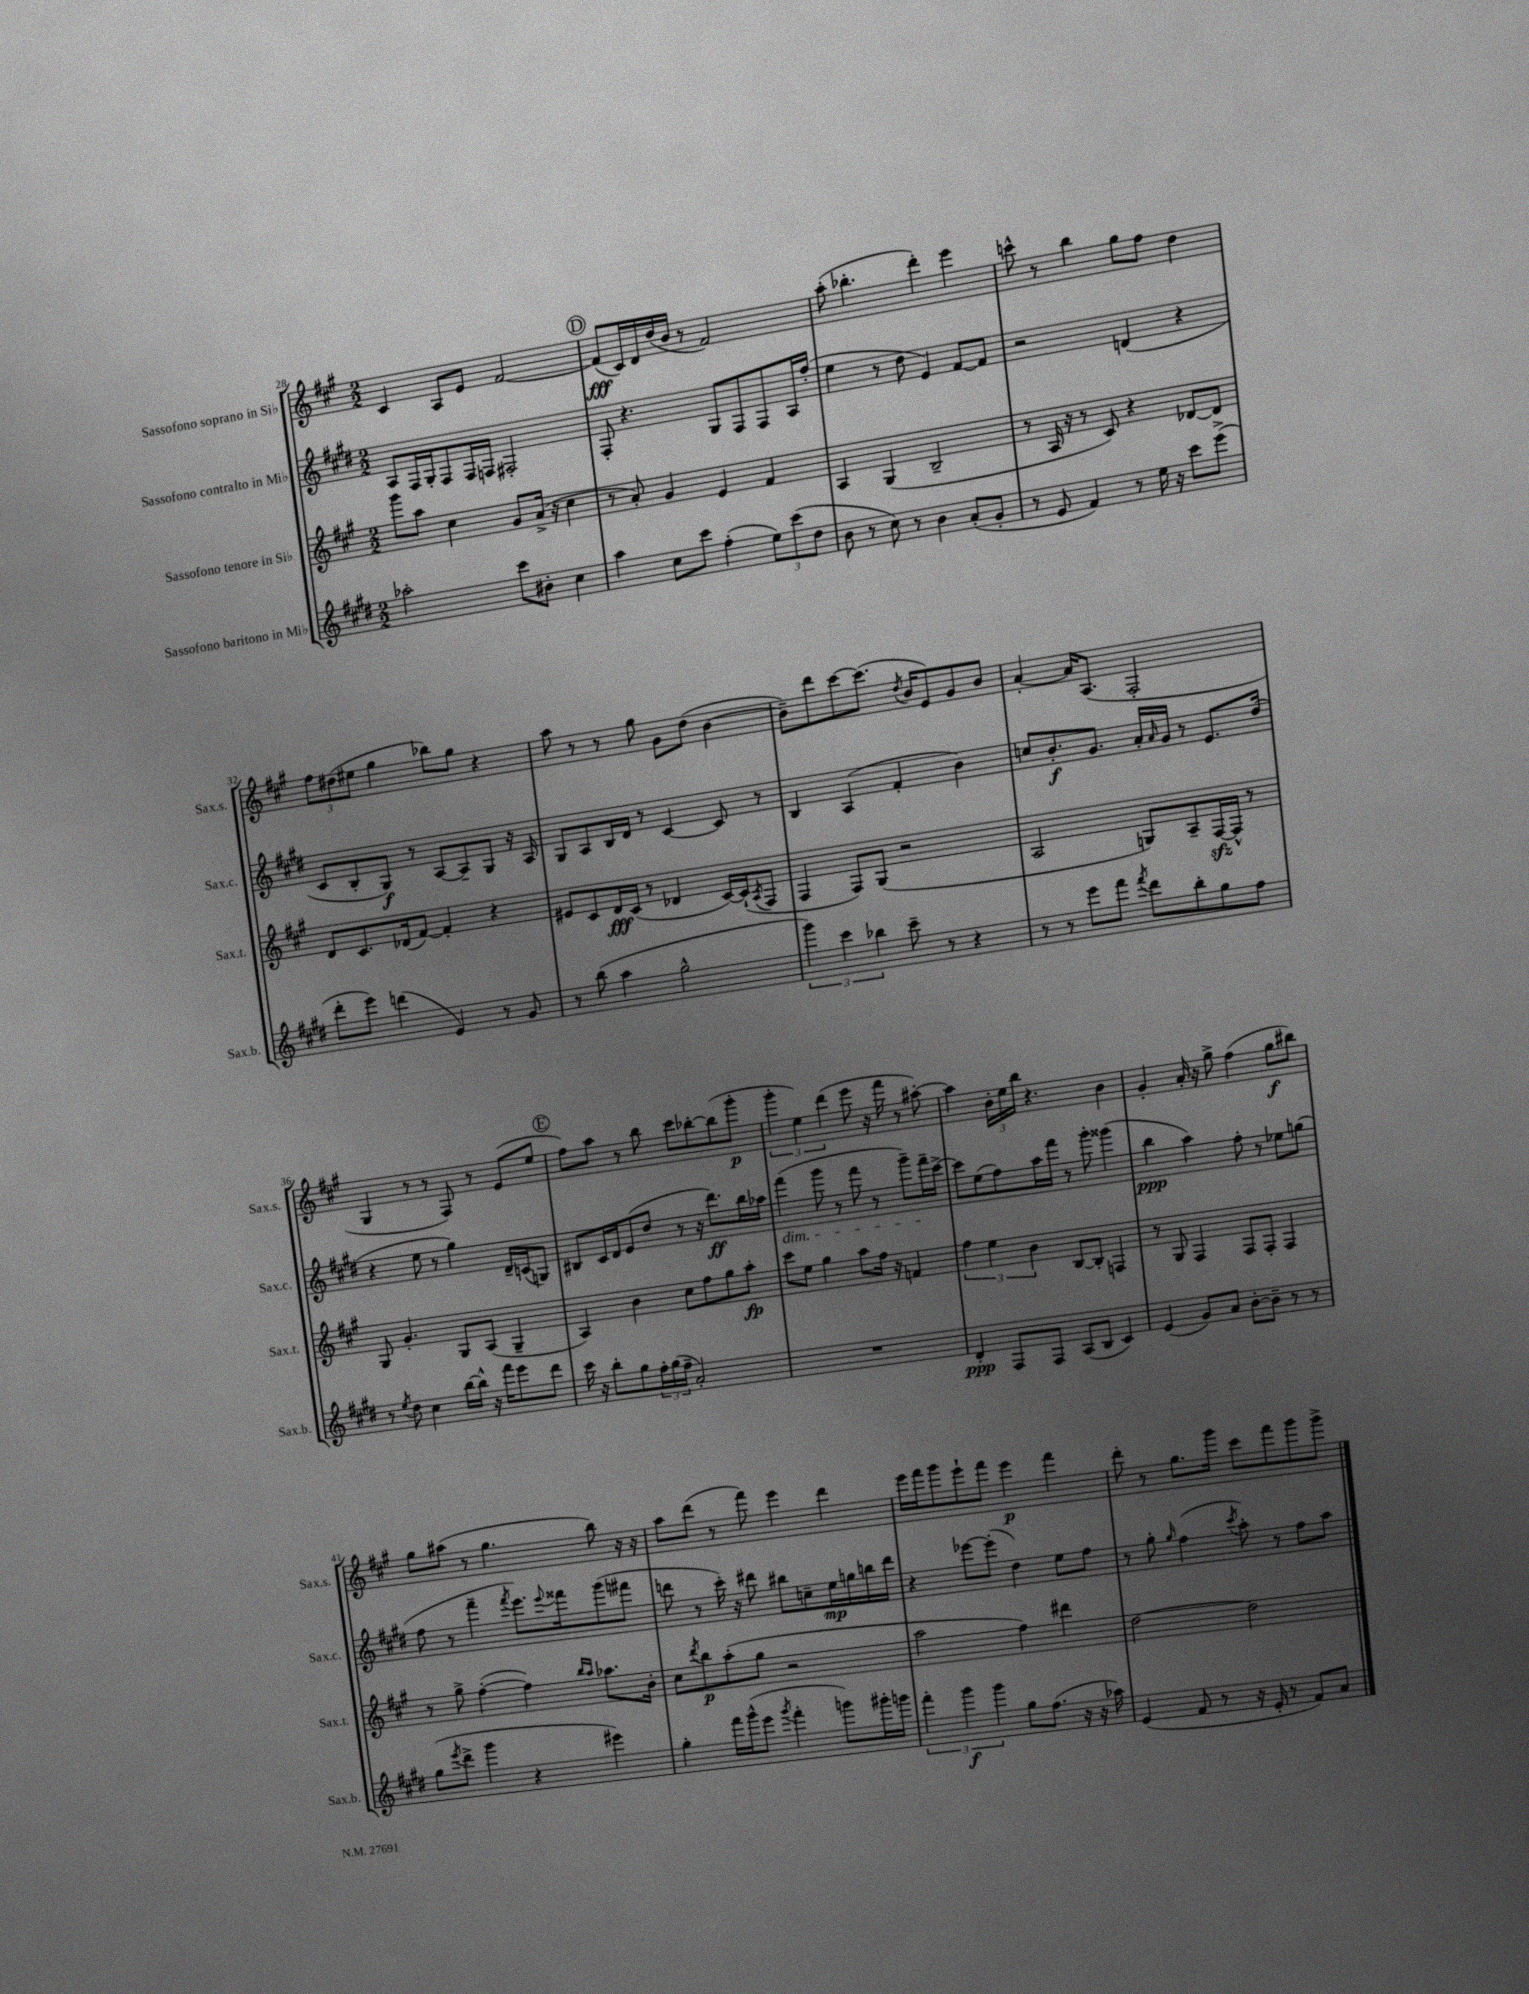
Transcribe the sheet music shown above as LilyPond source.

<<
\new StaffGroup <<
\new Staff = "s0" \with { instrumentName = "Sassofono soprano in Sib" shortInstrumentName = "Sax.s." } {
    \clef treble \key a \major \numericTimeSignature \time 2/2
    cis'4 a8 e'8 fis'2~ |
    \mark \markup { \circle "D" } fis'8\fff( cis'16) d'16 d''16( b'16 r8 fis'2) |
    a''8-.( bes''4.-. d'''4-.) e'''4 |
    c'''8-^ r8 b''4 gis''8 fis''8 d''4 |
    \tuplet 3/2 { fis''8 dis''8( eis''8 } gis''4 bes''8) gis''8 r4 |
    a''8 r8 r8 gis''8 gis'8 d''8( b'4~ |
    b'8--) d'''8 cis'''8~ cis'''8.( \acciaccatura { d''8 } b'16 e'8) gis'8 b'8 |
    a'4~-. a'16 a8.( fis2-. |
    gis4 r8 r8 fis8) r8 e'8( e''8 |
    \mark \markup { \circle "E" } fis''8) a''8 r8 b''8 cis'''8 bes''8~-. bes''8( gis'''8-.\p |
    \tuplet 3/2 { gis'''4-. e''4) d'''4( } e'''8 r16 fis'''16 r8 ais''8~-.) |
    ais''4 \tuplet 3/2 { b'16-. e''16 b''16 } r4. b'4 |
    gis'4-. a'16-. r16 gis''8-> fis''4( gis''8\f bis''8) |
    gis''8 ais''8( r8 gis''4. b''8) r16 r16 |
    a''8 d'''8( r8 fis'''8) e'''4 d'''4 |
    e'''16 fis'''16 gis'''8 e'''8-! fis'''8 e'''4\p fis'''4 |
    d'''8-. r8 gis''8. gis'''16 cis'''8 fis'''8 gis'''8 gis'''8-> \bar "|." |
}
\new Staff = "s1" \with { instrumentName = "Sassofono contralto in Mib" shortInstrumentName = "Sax.c." } {
    \clef treble \key e \major \numericTimeSignature \time 2/2
    a8 fis16 gis16-. fis8 fis16 f16 fis2-. |
    \mark \markup { \circle "D" } fis8-. r4. gis8 fis8 fis8 a16 fis''16-.( |
    e''4 r8 dis''8 e'4) fis'8~ fis'8 |
    r2 d'4( r4 |
    cis'8 b8-. gis8\f) r8 a8~ a8-- gis8 r16 a16 |
    gis8 a8 b16 dis'16 r8 cis'4~ cis'8 r8 |
    b4 a4( fis'4-. b'4) |
    c''8 b'8.-.\f gis'8. a'16-. \grace { a'16 } gis'16 r8 e'8. dis''16( |
    r4 e''8 r8 gis''4) dis'16-- c'16( g8) |
    \mark \markup { \circle "E" } bis8 cis'16 dis'16 e'8( dis''8 r8 r16 dis'''8.\ff) b''16 aes''16 |
    fis'''4\dim( gis'''8 r8 fis'''8 r8 gis'''8--) fis'''16--\! cis'''16~-> |
    cis'''8 e''8( fis''8) a''16 fis'''16 r8 gis'''8-. gisis'''4( |
    b''4\ppp a''4) fis''8-. r8 ees''8 g''8( |
    fis''8 r8 fis'''4-- \acciaccatura { fis'''8 } e'''8.) \appoggiatura { e'''8 } fisis'''16 gis'''8( fis'''8 |
    d'''8 r8 cis'''16-.) r16 dis'''8 bis''8 c''8-- e''16\mp g''16 b''16 dis'''16 |
    r4 ees'''8~ ees'''8-.( dis''4) e''8 fis''8 |
    r8 gis''8-. \grace { gis''16 } fis''4( \acciaccatura { cis'''8 } a''8-.) r8 fis''8 a''8 \bar "|." |
}
\new Staff = "s2" \with { instrumentName = "Sassofono tenore in Sib" shortInstrumentName = "Sax.t." } {
    \clef treble \key a \major \numericTimeSignature \time 2/2
    gis'''8 a''8 cis''4 gis'8 a'16->( r16 cis''4 |
    \mark \markup { \circle "D" } r8 a'8-.) gis'4 e'4 fis'4 |
    a4 gis4( b2-- |
    r8 a16 r16 r8 cis'8) r4 des'8~ des'8 |
    d'8 cis'8. des'16( fis'8~) fis'4-. r4 |
    eis'8 cis'8 d'16\fff cis'16( r8 des'4 cis'16~) cis'16-!( \acciaccatura { a8 } fis8 |
    fis4 fis8) gis8( r2 |
    a2 g8) a8-- fis16~\sfz fis16-^ r8 |
    gis8 gis'4.-. gis8 a8( gis4-- |
    \mark \markup { \circle "E" } a4) b'4 cis''8 fis''8 gis''8 a''8-.\fp |
    cis'''8 e''8 gis''4 a''8 fis''16 r16 f'4 |
    \tuplet 3/2 { fis''4 e''4 b'4 } b8~ b8-. f4 |
    r8 gis8 fis4 fis8 fis8-. fis4 |
    r8 gis''8-> fis''4~-.( fis''4) \grace { b''16 a''16 } aes''8. b'16-. |
    cis''8 \acciaccatura { d'''8 } b''8\p a''8-.( gis''8 r2 |
    a''2 fis''4) dis'''4 |
    d''2~ d''2 \bar "|." |
}
\new Staff = "s3" \with { instrumentName = "Sassofono baritono in Mib" shortInstrumentName = "Sax.b." } {
    \clef treble \key e \major \numericTimeSignature \time 2/2
    aes''2-. cis'''8 bis'8-. cis''4 |
    \mark \markup { \circle "D" } a''4 cis''8 cis'''8 fis''4-.( \tuplet 3/2 { e''8) cis'''8( dis''8 } |
    b'8 r8 cis''8) r8 b'4 a'8-.( gis'8-. |
    r8 e'8 fis'4) r8 e''16 r16 cis'''8 e'''8->( |
    dis'''8-. e'''8) d'''4( e'4) r8 gis'8 |
    r8 b''8( a''4 gis''2-^ |
    \tuplet 3/2 { gis'''4) cis'''4 bes''4 } cis'''8-- r8 r4 |
    r8 r8 e'''8 fis'''8 \acciaccatura { fis'''8 } dis'''8 b''8-. gis''8 fis''8 |
    r8 \acciaccatura { e''8 } dis''8 cis''4 b''16~ b''16-^ r16 fis'''16 e'''8 dis'''8 |
    \mark \markup { \circle "E" } cis'''16 r16 b''8-. gis''8 \tuplet 3/2 { fis''16-. gis''16( fis''16-- } a'2-.) |
    R1 |
    dis'4-.\ppp fis8 fis8 a8( b8 cis'4) |
    e'4( gis'8) a'8 b'8~-. b'8-- r8 r8 |
    gis''8( \acciaccatura { e'''8 } dis'''8-> gis'''4 r4 eis'''4) |
    gis''4-. fis'''16 gis'''16-^( e'''8 \acciaccatura { gis'''8 } fis'''4-. g'''8) gis'''16-. g'''16 |
    \tuplet 3/2 { fis'''4-. gis'''4\f gis'''4 } gis''8 fis''8.( r16 r16 aes''16) |
    e'4( fis'8 r8 r16 e'16-. r8 fis'8) a'8 \bar "|." |
}
>>
>>
\layout { \context { \Score currentBarNumber = #28 } }
